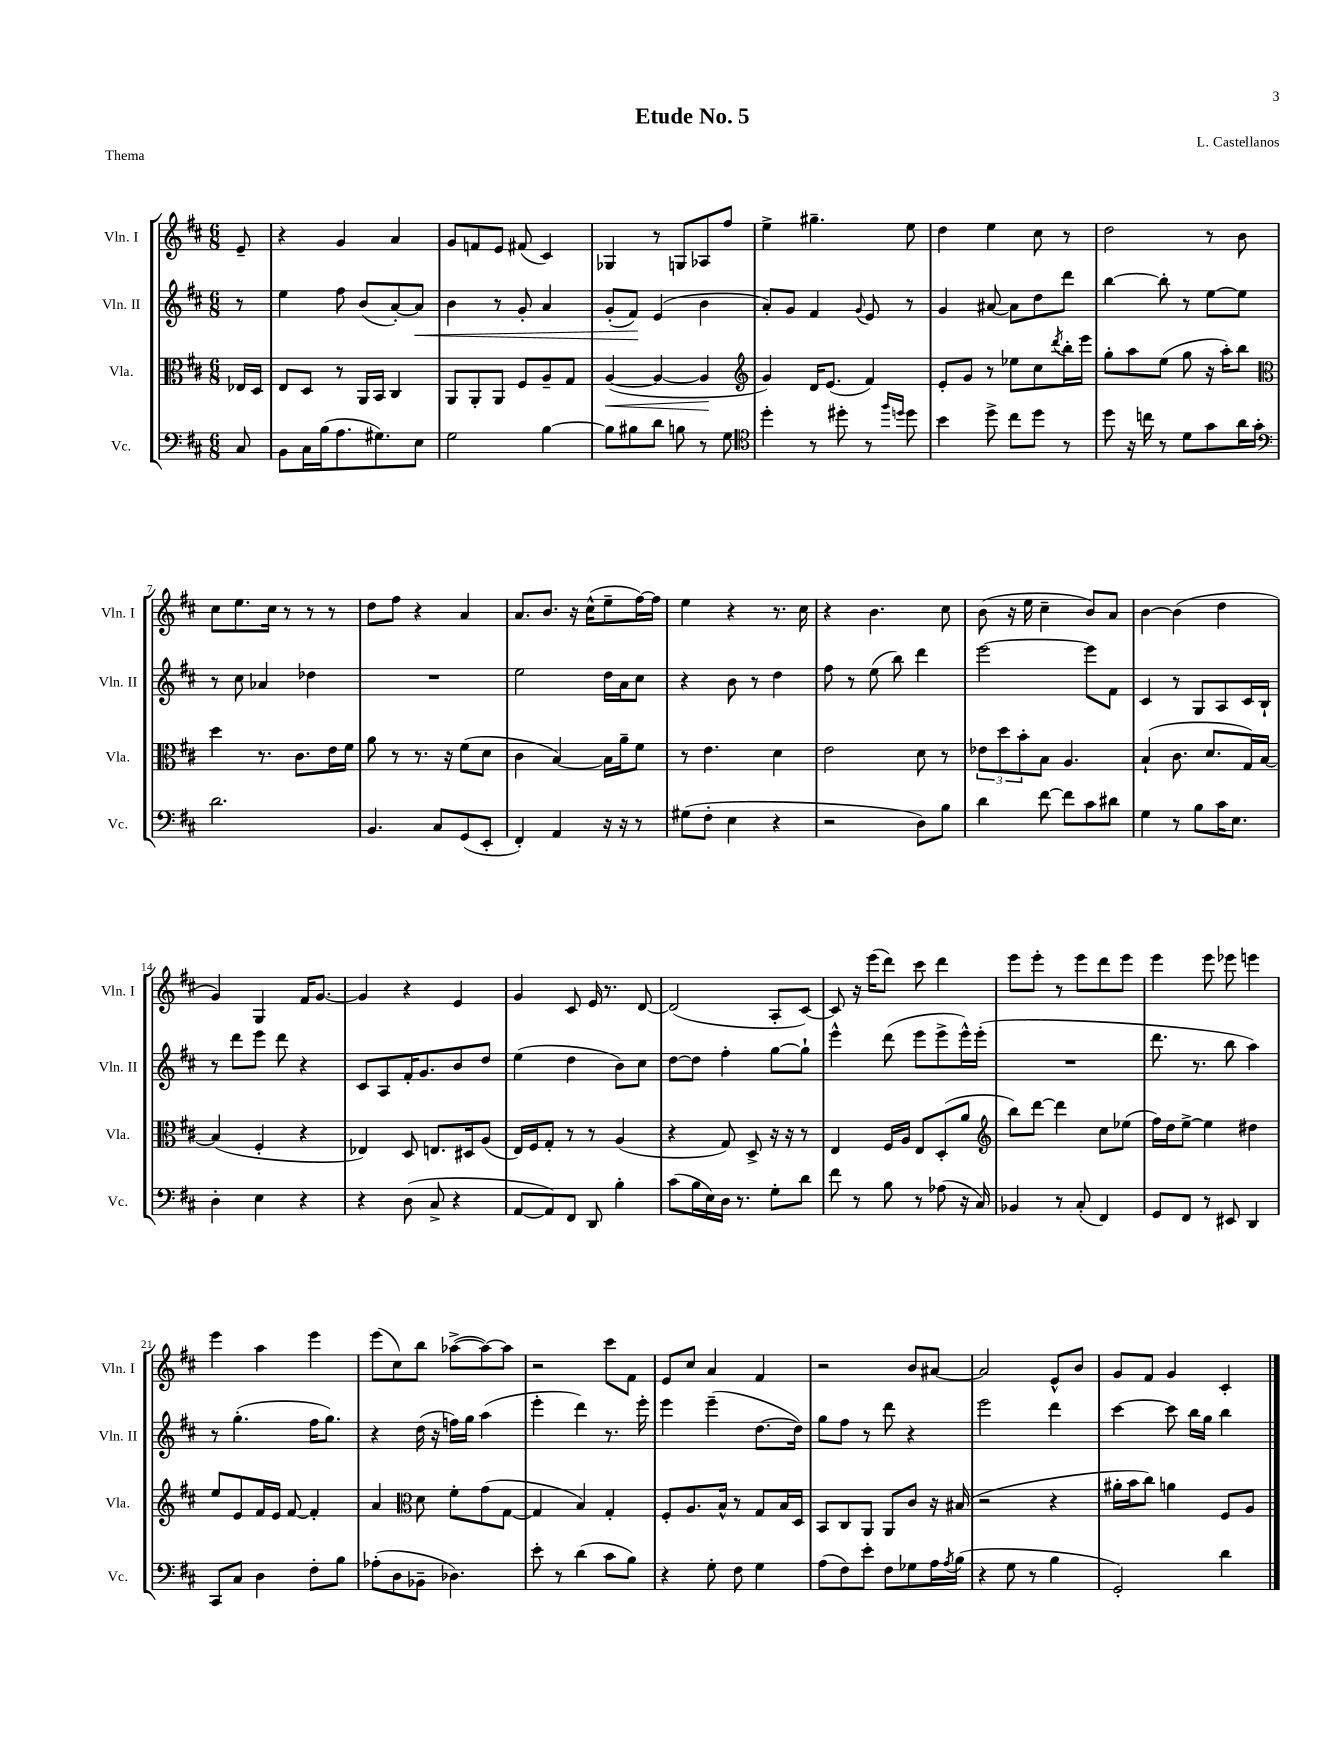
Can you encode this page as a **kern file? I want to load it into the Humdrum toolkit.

**kern	**kern	**kern	**kern
*staff4	*staff3	*staff2	*staff1
*clefF4	*clefC3	*clefG2	*clefG2
*k[f#c#]	*k[f#c#]	*k[f#c#]	*k[f#c#]
*M6/8	*M6/8	*M6/8	*M6/8
8C#	16E-	8r	8e~
.	16D	.	.
=	=	=	=
8BB	8E	4ee	4r
16C#	8D	.	.
(16B	.	.	.
8.A	8r	8ff#	4g
.	16AA	(8b	.
8.G#)	16BB	.	.
.	4C#	[8a')	4a
8E	.	8a]	.
=	=	=	=
2G	8AA	4b	8g
.	8AA'	.	8f
.	8AA	8r	8e
.	8F#	8g'	(8f#
[4B	8A~	4a	4c#)
.	8G	.	.
=	=	=	=
8B]	([4A	(8g'	4G-
8B#	.	8f#)	.
8d	4A_	(4e	8r
8B	.	.	8G
8r	4A]	4b	8A-
8G	.	.	8ff#
=	=	=	=
*clefC4	*clefG2	*	*
4dd'	4g)	8a')	4ee^
.	.	8g	.
8r	16d	4f#	4.gg#~
.	(8.e	.	.
8dd#'	.	.	.
.	.	8qqg	.
8r	4f#)	8e	.
16qqff#	.	.	.
16qqdd	.	.	.
8dd	.	8r	8ee
=	=	=	=
4b	8e'	4g	4dd
.	8g	.	.
8dd^	8r	[8a#	4ee
8cc#	8ee-	8a#]	.
8dd	8cc#	8dd	8cc#
.	8qddd	.	.
8r	16bb'	8ddd	8r
.	16eee	.	.
=	=	=	=
8dd	8gg'	[4bb	2dd
16r	8aa	.	.
16cc	.	.	.
8r	(8ee	8bb']	.
8d	8gg	8r	.
8g	16r	[8ee	8r
.	16aa')	.	.
16a	8bb	8ee]	8b
16g'	.	.	.
=	=	=	=
*clefF4	*clefC3	*	*
2.d	4dd	8r	8cc#
.	.	8cc#	8.ee
.	8.r	4a-	.
.	.	.	16cc#
.	.	.	8r
.	8.c#	.	.
.	.	4dd-	8r
.	16e	.	8r
.	16f#	.	.
=	=	=	=
4.BB	8a	2.r	8dd
.	8r	.	8ff#
.	8.r	.	4r
8C#	.	.	.
.	16r	.	.
(8GG	(8f#	.	4a
8EE'	8d	.	.
=	=	=	=
4FF#')	4c#	2ee	8.a
.	.	.	8.b
4AA	[4B)	.	.
.	.	.	16r
.	.	.	(16cc#^^
16r	16B]	16dd	8ee~
16r	16a~	16a	.
8r	8f#	8cc#	[16ff#)
.	.	.	16ff#]
=	=	=	=
(8G#	8r	4r	4ee
8F#'	4.e	.	.
4E	.	8b	4r
.	.	8r	.
4r	4d	4dd	8.r
.	.	.	16cc#
=	=	=	=
2r	2e	8ff#	4r
.	.	8r	.
.	.	(8ee	4.b
.	.	8bb)	.
8D)	8d	4ddd	.
8B	8r	.	8cc#
=	=	=	=
4d	12e-	[2eee	(8b
.	12dd	.	.
.	.	.	16r
.	12b'	.	.
.	.	.	16ee
[8f#	8B	.	4cc#~
8f#]	4.A	.	.
8c#	.	8eee]	8b)
8d#	.	8f#	8a
=	=	=	=
4G	(4B`	4c#	[4b
8r	8.c#	8r	(4b]
8B	.	8G	.
.	8.d	.	.
16c#	.	8A	4dd
8.E	.	.	.
.	16G)	16c#	.
.	[16B	16B`	.
=	=	=	=
4D'	(4B]	8r	4g)
.	.	8ddd	.
4E	4F#'	8eee	4G
.	.	8ddd	.
4r	4r	4r	16f#
.	.	.	[8.g
=	=	=	=
4r	4E-)	8c#	4g]
.	.	8A	.
(8D	8D	16f#'	4r
.	.	8.g	.
8C#^	8.E	.	.
4r	.	8b	4e
.	16D#	.	.
.	(8A	8dd	.
=	=	=	=
[8AA	16E)	(4ee	4g
.	16F#	.	.
8AA])	8G'	.	.
8FF#	8r	4dd	8c#
8DD	8r	.	16e
.	.	.	8.r
4B'	(4A	8b)	.
.	.	8cc#	[8d
=	=	=	=
(8c#	4r	[8dd	(2d]
16B	.	8dd]	.
16E)	.	.	.
16D	8G)	4ff#'	.
8.r	.	.	.
.	8D^	.	.
8G'	16r	[8gg	8A'
.	16r	.	.
8d	8r	8gg`]	[8c#)
=	=	=	=
8f#	4E	4eee^^	8c#]
8r	.	.	16r
.	.	.	(16eee
8B	16F#	(8ddd	8ddd)
.	16A	.	.
8r	8E	8eee	8ccc#
(8A-	(8D'	8eee^	4ddd
16r	8a	16eee^^)	.
16C#)	.	(16eee'	.
=	=	=	=
*	*clefG2	*	*
4BB-	8bb)	2.r	8eee
.	[8ddd	.	8eee'
8r	4ddd]	.	8r
(8C#'	.	.	8eee
4FF#)	8cc#	.	8ddd
.	(8ee-	.	8eee
=	=	=	=
8GG	16ff#)	8.ddd	4eee
.	16dd	.	.
8FF#	[8ee^	.	.
.	.	8.r	.
8r	4ee]	.	8eee
8EE#	.	8bb	8eee-
4DD	4dd#	4aa)	4eee
=	=	=	=
8CC#	8ee	8r	4eee
8C#	8e	(4.gg'	.
4D	16f#	.	4aa
.	16e	.	.
.	[8f#	.	.
8F#'	4f#']	16ff#	4eee
.	.	8.gg)	.
8B	.	.	.
=	=	=	=
(8A-'	4a	4r	(8eee
8D	.	.	8cc#)
*	*clefC3	*	*
8BB-~	8d	(16dd	8bb
.	.	16r	.
4.D-)	8f#'	16ff)	([8aa-^
.	.	16gg	.
.	(8g	(4aa	8aa-_)
.	[8G	.	8aa-]
=	=	=	=
8e'	4G]	4eee'	2r
8r	.	.	.
(4d	4B)	4ddd)	.
8c#	4G'	8.r	8ccc#
8B)	.	.	8f#
.	.	16eee'	.
=	=	=	=
4r	8F#'	4eee	8e
.	8.A	.	8cc#
8G'	.	(4eee~	4a
.	16B^^	.	.
8F#	8r	.	.
4G	8G	[8.dd	4f#
.	16B	.	.
.	16D	16dd])	.
=	=	=	=
(8A	8BB	8gg	2r
8F#)	8C#	8ff#	.
8e'	8AA	8r	.
8F#	8AA	8ddd	.
8G-	8c#	4r	8b
16A	16r	.	[8a#
8qA	.	.	.
(16B	(16B#	.	.
=	=	=	=
4r	2r	2eee	2a#]
8G	.	.	.
8r	.	.	.
4B	4r	4ddd	8e^^
.	.	.	8b
=	=	=	=
2GG')	16a#'	[4ccc#	8g
.	16b	.	.
.	8cc#)	.	8f#
.	4a	8ccc#]	4g
.	.	16bb	.
.	.	16gg	.
4d	8F#	4bb	4c#'
.	8A	.	.
==	==	==	==
*-	*-	*-	*-
